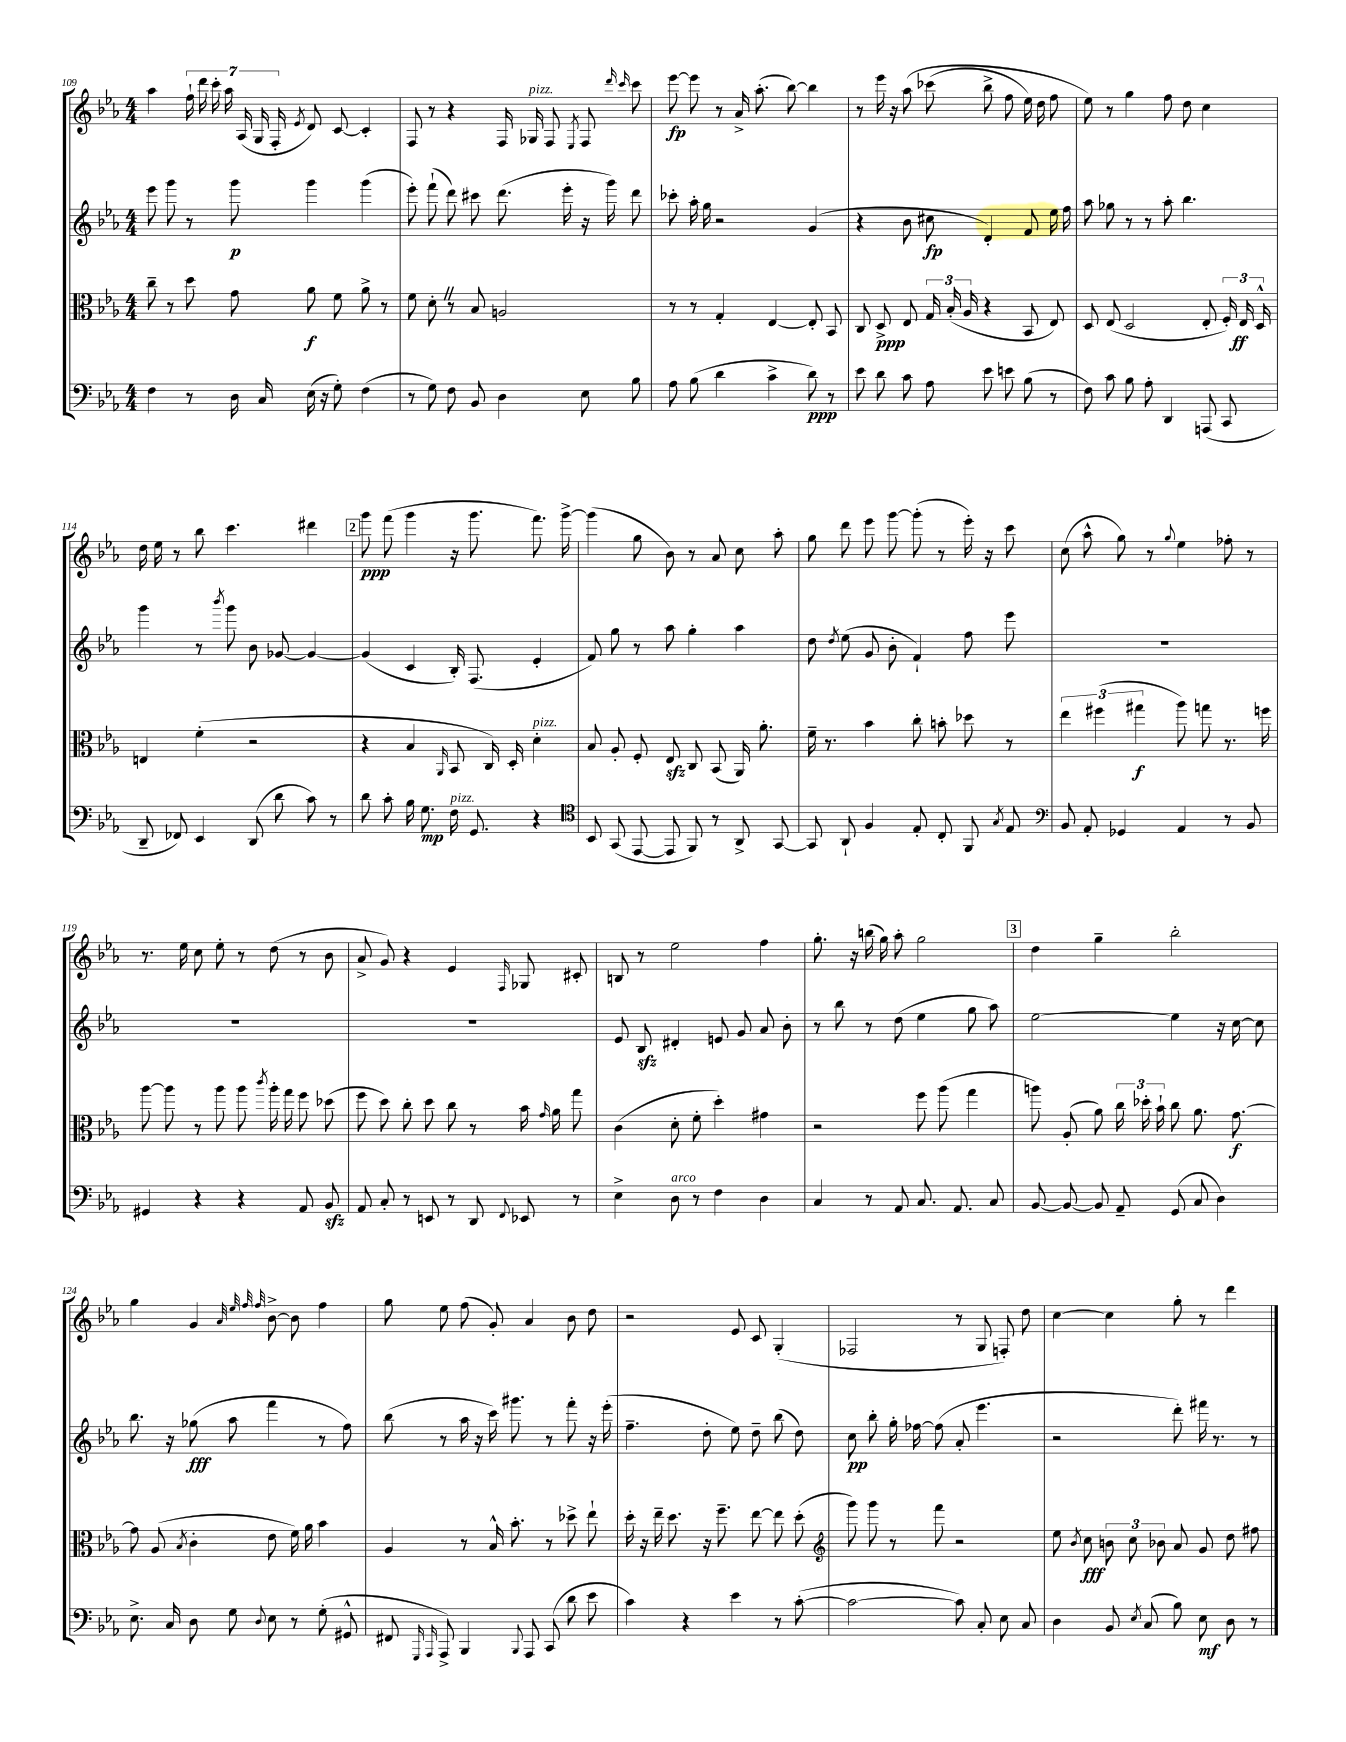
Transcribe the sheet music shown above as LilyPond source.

<<
\new StaffGroup <<
\new Staff = "s0" {
    \clef treble \key ees \major \numericTimeSignature \time 4/4
    \autoBeamOff aes''4 \tuplet 7/4 { f''16-! d'''16 c'''16-. aes''16 aes16( g16 f16-. } \acciaccatura { ees'8 } d'8) c'8~ c'4-. |
    f8 r8 r4 f16 ges16^\markup { \italic "pizz." } f8 \acciaccatura { ees8 } f8 \grace { d'''16 c'''16 } c'''8 |
    ees'''8~\fp ees'''8 r8 aes'16-> aes''8.-.( bes''8~) bes''4 |
    r8 ees'''16 r16 aes''8\( ces'''8( bes''8-> f''8 ees''16) d''16 f''8 |
    ees''8\) r8 g''4 f''8 d''8 c''4 |
    d''16 ees''16 r8 bes''8 c'''4. dis'''4 |
    \mark \markup { \box "2" } g'''8\ppp f'''8( g'''4 r16 g'''8. f'''8.) g'''16~-> |
    g'''4( g''8 bes'8) r8 aes'8 c''8 aes''8-. |
    g''8 d'''8 ees'''8 g'''8~ g'''8-.( r8 ees'''16-.) r16 c'''8 |
    c''8( aes''8-^ g''8) r8 \appoggiatura { g''8 } ees''4 fes''8-. r8 |
    r8. ees''16 c''8 ees''8-. r8 d''8( r8 bes'8 |
    aes'8-> g'8) r4 ees'4 \grace { f16 } ges8 cis'8-. |
    b8 r8 ees''2 f''4 |
    g''8.-. r16 b''16( g''16) aes''8-. g''2 |
    \mark \markup { \box "3" } d''4 g''4-- bes''2-. |
    g''4 g'4 \grace { aes'32 ees''32 f''32 f''32 } bes'8~-> bes'8 f''4 |
    g''8 ees''8 f''8( g'8-.) aes'4 bes'8 d''8 |
    r2 ees'8 c'8 g4-.( |
    fes2 r8 g8 f8-.) d''8 |
    c''4~ c''4 g''8-. r8 d'''4 \bar "|." |
}
\new Staff = "s1" {
    \clef treble \key ees \major \numericTimeSignature \time 4/4
    \autoBeamOff ees'''8 g'''8 r8 g'''8\p g'''4 g'''4( |
    ees'''8-.) f'''8-!( d'''8) cis'''8 d'''8.( ees'''16-. r16 g'''16) d'''8 |
    ces'''8-. aes''16-. g''16 r2 g'4( |
    r4 bes'8 cis''8\fp d'4-.) f'8 ees''16 f''16 |
    aes''8 ges''8 r8 r8 aes''8-. bes''4. |
    g'''4 r8 \acciaccatura { bes'''8 } g'''8 bes'8 ges'8~ ges'4~ |
    \mark \markup { \box "2" } ges'4( c'4 bes16-.) f8.( ees'4-. |
    f'8) g''8 r8 aes''8 g''4-. aes''4 |
    d''8 \acciaccatura { d''8 } ees''8( g'8 bes'8-. f'4-!) f''8 ees'''8 |
    R1 |
    R1 |
    R1 |
    ees'8 bes8\sfz dis'4-. e'8 g'8 aes'8 bes'8-. |
    r8 bes''8 r8 d''8( ees''4 g''8 aes''8) |
    \mark \markup { \box "3" } ees''2~ ees''4 r16 c''16~ c''8 |
    bes''8. r16 ges''8\fff( aes''8 f'''4 r8 f''8) |
    bes''8( r8 aes''16 r16 c'''16) gis'''8. r8 f'''8-. r16 ees'''16-.( |
    f''4.-- d''8-. ees''8) d''8-- bes''8( d''8) |
    c''8\pp bes''8-. g''16-. fes''16~ fes''8( aes'8-. ees'''4. |
    r2 d'''8-.) fis'''16 r8. r8 \bar "|." |
}
\new Staff = "s2" {
    \clef alto \key ees \major \numericTimeSignature \time 4/4
    \autoBeamOff c''8-- r8 d''8 g'8 aes'8\f f'8 aes'8-> r8 |
    f'8 d'8-. \once \override BreathingSign.text = \markup { \musicglyph "scripts.caesura.straight" } \breathe r8 bes8 a2 |
    r8 r8 g4-. ees4~ ees8-. bes,8 |
    c8 d8->\ppp ees8 \tuplet 3/2 { g16 bes16-.( aes16 } r4 bes,8 ees8) |
    d8 ees8( d2 ees8-. \tuplet 3/2 { f16-.) ees16\ff d16-^ } |
    e4 f'4-.( r2 |
    \mark \markup { \box "2" } r4 bes4 \grace { aes,16 } bes,8 c16) d16-. d'4-.^\markup { \italic "pizz." } |
    bes8 aes8-. f8-. ees8\sfz c8 bes,8( aes,16) aes'8.-. |
    f'16-- r8. bes'4 c''8-. b'8-. des''8 r8 |
    \tuplet 3/2 { ees''4 fis''4( gis''4\f } aes''8) g''8 r8. f''16 |
    aes''8~ aes''8 r8 aes''8 aes''8 \acciaccatura { c'''8 } aes''16-. g''16 f''8 des''8( |
    f''8 d''8) c''8-. d''8 c''8 r8 bes'16 \grace { g'16 } aes'16 g''8 |
    c'4( d'8-. f'8-. d''4-.) gis'4 |
    r2 f''8 aes''8( g''4 |
    \mark \markup { \box "3" } a''8) aes8-.( aes'8) \tuplet 3/2 { c''16 des''16-. bes'16-! } c''8 aes'8. g'8.~\f |
    g'8 aes8( \acciaccatura { bes8 } c'4-. ees'8 f'16) aes'16 bes'4 |
    aes4 r8 bes16-^ bes'8.-. r8 des''8-> ees''8-! |
    d''16-. r16 ees''16-- d''8. r16 f''8.-- ees''8~ ees''8 d''8-.( |
    \clef treble g'''8) g'''8 r8 f'''8 r2 |
    ees''8 \acciaccatura { bes'8 } c''8\fff \tuplet 3/2 { b'8 c''8 bes'8 } aes'8 g'8 d''8 fis''8 \bar "|." |
}
\new Staff = "s3" {
    \clef bass \key ees \major \numericTimeSignature \time 4/4
    \autoBeamOff f4 r8 d16 c16 ees16( r16 g8-.) f4( |
    r8 g8) f8 bes,8 d4 ees8 bes8 |
    aes8 bes8( d'4 c'4-> d'8\ppp) r8 |
    ees'8 d'8 c'8 aes8 ees'8 e'8 bes8( r8 |
    f8) c'8 bes8 aes8-. d,4 a,,8( c,8 |
    d,8-- fes,8) ees,4 d,8( d'8 c'8) r8 |
    \mark \markup { \box "2" } d'8 c'8-. bes16 g8.\mp f16^\markup { \italic "pizz." } g,8. r4 |
    \clef tenor bes,8 g,8( ees,8~ ees,8 f,8) r8 aes,8-> g,8~ |
    g,8 aes,8-! f4 ees8-. c8-. f,8 \acciaccatura { g8 } ees8 |
    \clef bass bes,8 aes,8-. ges,4 aes,4 r8 bes,8 |
    gis,4 r4 r4 aes,8 bes,8\sfz |
    aes,8 c8-. r8 e,8 r8 d,8 \appoggiatura { f,8 } ees,8 r8 |
    ees4-> d8^\markup { \italic "arco" } r8 f4 d4 |
    c4 r8 aes,8 c8. aes,8. c8 |
    \mark \markup { \box "3" } bes,8~ bes,8~ bes,8 aes,8-- g,8( c8 d4) |
    ees8.-> c16 d8 g8 \appoggiatura { d8 } ees8 r8 g8-.( gis,8-^ |
    fis,8 \grace { g,,16 aes,,16 } aes,,8->) bes,,4 \appoggiatura { bes,,8 } aes,,8 c,8( d'8 ees'8 |
    c'4) r4 ees'4 r8 c'8~-.( |
    c'2~ c'8) c8-. ees8 c8 |
    d4 bes,8 \acciaccatura { ees8 } c8( bes8) ees8\mf d8 r8 \bar "|." |
}
>>
>>
\layout { \context { \Score currentBarNumber = #109 } }
